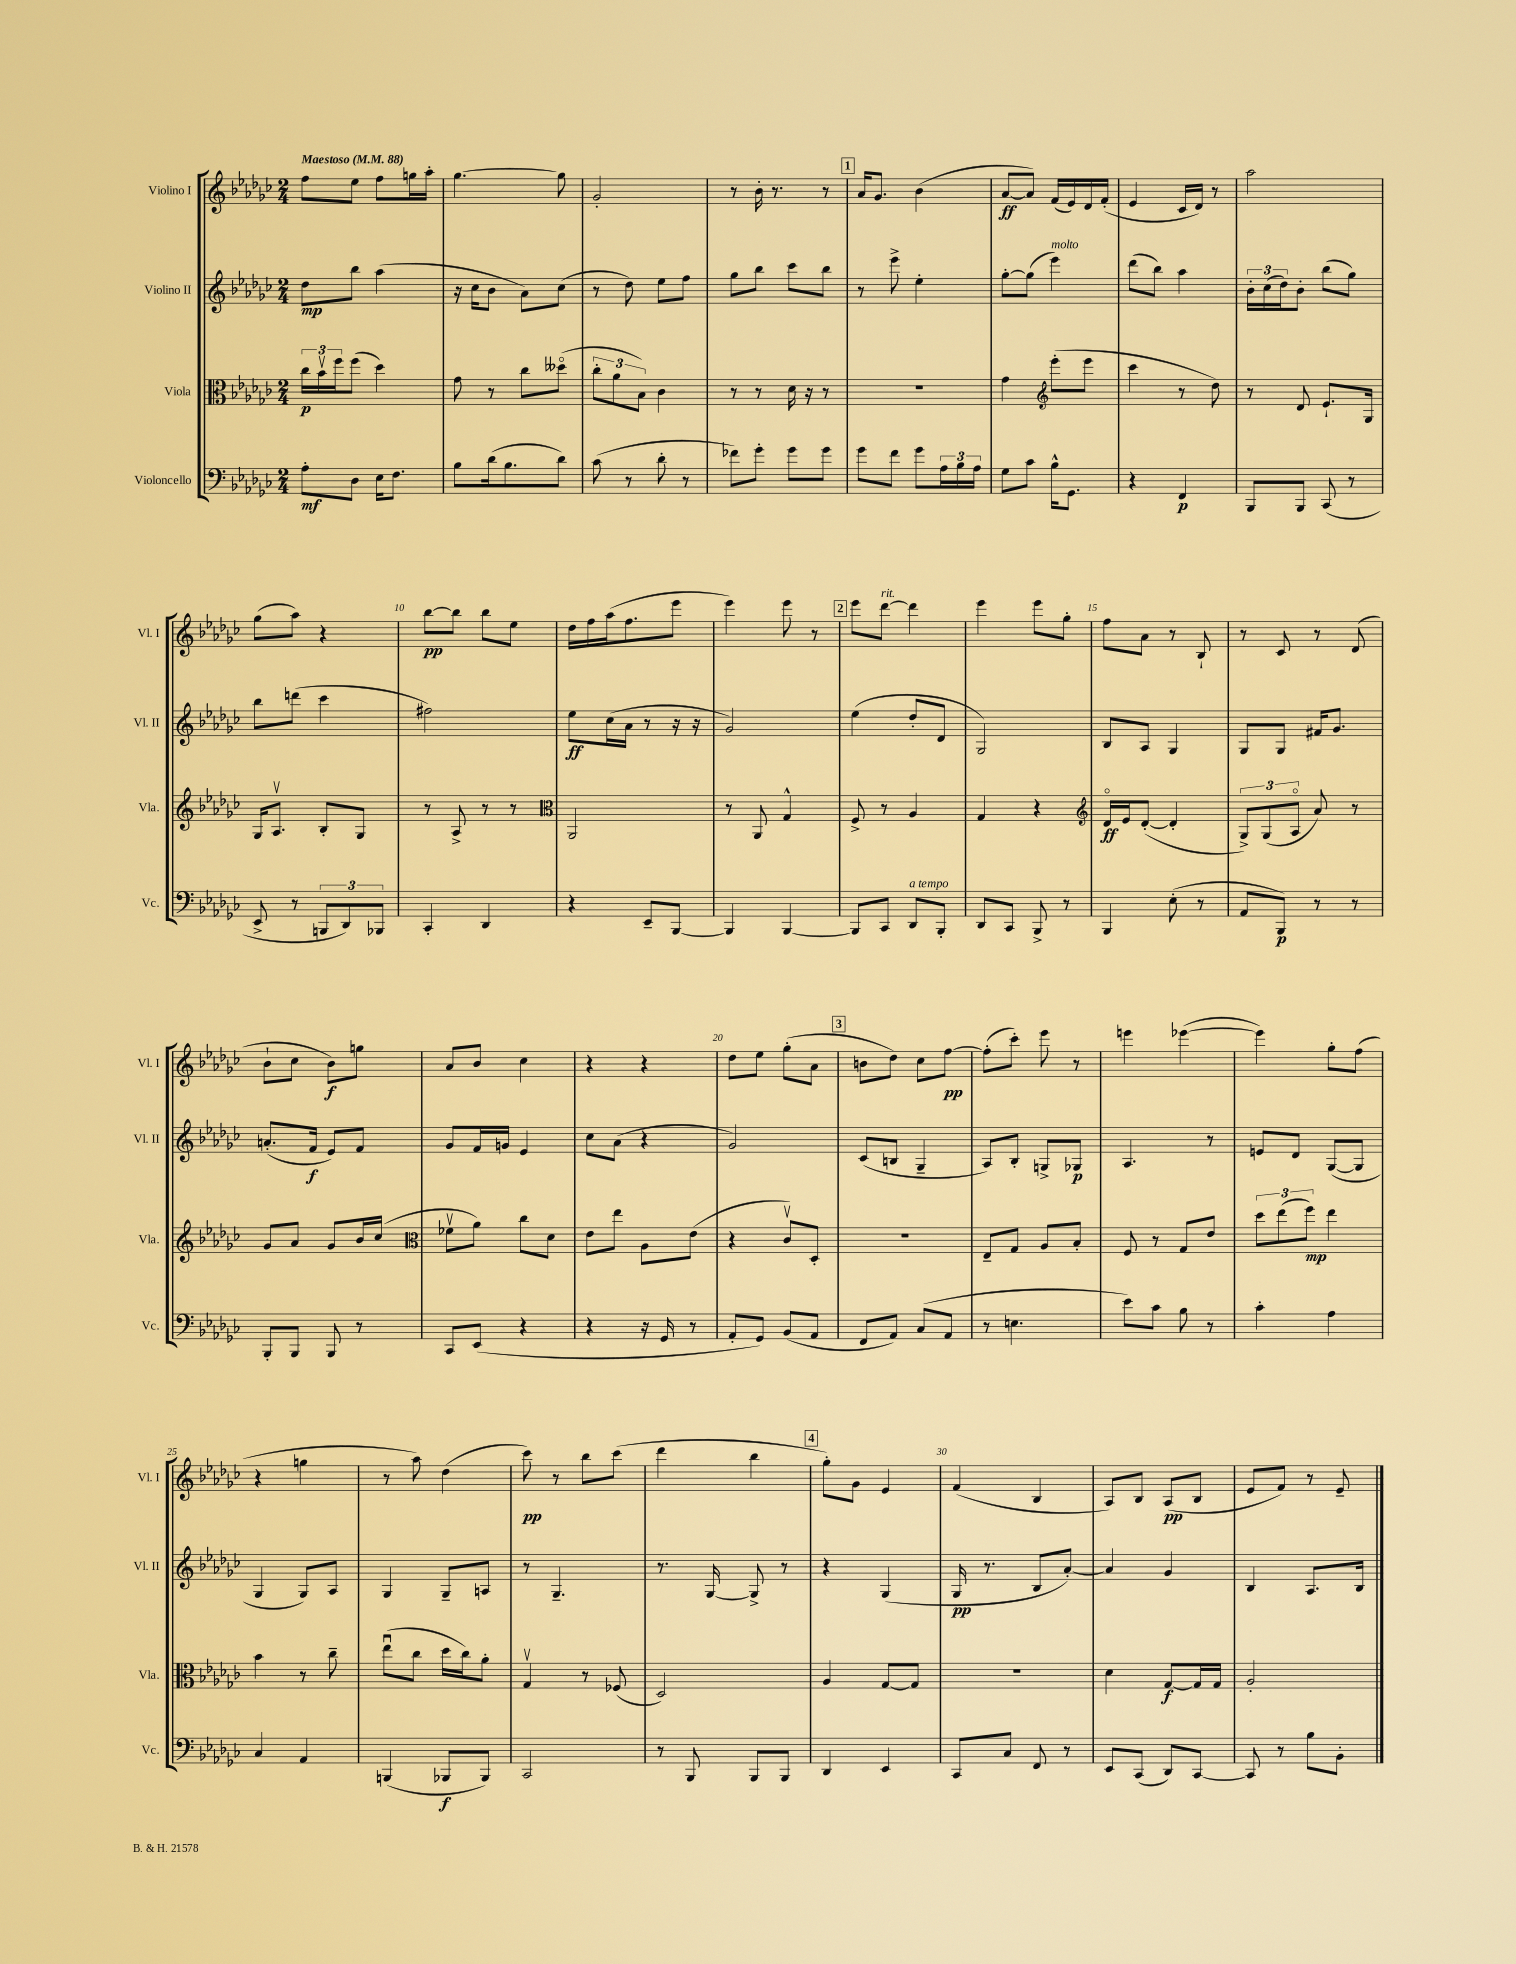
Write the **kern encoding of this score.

**kern	**dynam	**kern	**dynam	**kern	**dynam	**kern	**dynam
*part4	*part4	*part3	*part3	*part2	*part2	*part1	*part1
*staff4	*staff4	*staff3	*staff3	*staff2	*staff2	*staff1	*staff1
*I"Violoncello	*	*I"Viola	*	*I"Violino II	*	*I"Violino I	*
*I'Vc.	*	*I'Vla.	*	*I'Vl. II	*	*I'Vl. I	*
*clefF4	*	*clefC3	*	*clefG2	*	*clefG2	*
*k[b-e-a-d-g-c-]	*	*k[b-e-a-d-g-c-]	*	*k[b-e-a-d-g-c-]	*	*k[b-e-a-d-g-c-]	*
*M2/4	*	*M2/4	*	*M2/4	*	*M2/4	*
*MM88	*	*MM88	*	*MM88	*	*MM88	*
=1	=1	=1	=1	=1	=1	=1	=1
!	!	!	!	!	!	!LO:TX:a:B:t=Maestoso	!
8A-'\L	mf	24cc-\LL	p	8dd-\L	mp	8ff\L	.
.	.	24b-v\	.	.	.	.	.
.	.	24ff\J	.	.	.	.	.
8D-\J	.	(8ff\J	.	8bb-\J	.	8ee-\J	.
16E-\KL	.	4dd-\)	.	(4aa-\	.	8ff\L	.
8.F\J	.	.	.	.	.	.	.
.	.	.	.	.	.	16ggn\L	.
.	.	.	.	.	.	16aa-'\JJ	.
=2	=2	=2	=2	=2	=2	=2	=2
8B-\L	.	8g-\	.	16r	.	[4.gg-\	.
.	.	.	.	16cc-\KL	.	.	.
(16d-\k	.	8r	.	8b-\J	.	.	.
8.B-\	.	.	.	.	.	.	.
.	.	8cc-\L	.	8a-\L)	.	.	.
8d-\J)	.	(8dd--X\J	.	(8cc-\J	.	8gg-\]	.
=3	=3	=3	=3	=3	=3	=3	=3
(8c-\	.	12cc-'\L	.	8r	.	2g-'/	.
.	.	12a-\	.	.	.	.	.
8r	.	.	.	8dd-\)	.	.	.
.	.	12B-\J)	.	.	.	.	.
8d-'\	.	4c-\	.	8ee-\L	.	.	.
8r	.	.	.	8ff\J	.	.	.
=4	=4	=4	=4	=4	=4	=4	=4
8f-X\L)	.	8r	.	8gg-\L	.	8r	.
8g-'\J	.	8r	.	8bb-\J	.	16b-'\	.
.	.	.	.	.	.	8.r	.
8g-\L	.	16d-\	.	8ccc-\L	.	.	.
.	.	16r	.	.	.	.	.
8g-\J	.	8r	.	8bb-\J	.	8r	.
!!LO:REH:place=s1:t=1
=5	=5	=5	=5	=5	=5	=5	=5
8g-\L	.	2r	.	8r	.	16a-/KL	.
.	.	.	.	.	.	8.g-/J	.
8f\J	.	.	.	8eee-^\	.	.	.
8g-\L	.	.	.	4ee-'\	.	(4b-\	.
24A-\L	.	.	.	.	.	.	.
24B-\	.	.	.	.	.	.	.
24A-\JJ	.	.	.	.	.	.	.
=6	=6	=6	=6	=6	=6	=6	=6
8G-\L	.	4g-\	.	[8gg-'\L	.	[8a-/L	ff
8c-\J	.	.	.	(8gg-\J]	.	8a-/J])	.
*	*	*clefG2	*	*	*	*	*
!	!	!	!	!LO:TX:a:i:t=molto	!	!	!
16B-^^\KL	.	(8eee-'\L	.	4eee-\)	.	(16f/LL	.
8.GG-\J	.	.	.	.	.	16e-/)	.
.	.	8eee-\J	.	.	.	16d-/	.
.	.	.	.	.	.	(16f'/JJ	.
=7	=7	=7	=7	=7	=7	=7	=7
4r	.	4ccc-\	.	(8ddd-\L	.	4e-/	.
.	.	.	.	8bb-\J)	.	.	.
4FF/	p	8r	.	4aa-\	.	16c-/LL	.
.	.	.	.	.	.	16d-/JJ)	.
.	.	8dd-\)	.	.	.	8r	.
=8	=8	=8	=8	=8	=8	=8	=8
8BBB-/L	.	8r	.	24b-'\LL	.	2aa-\	.
.	.	.	.	(24cc-\	.	.	.
.	.	.	.	24dd-\J)	.	.	.
8BBB-/J	.	8d-/	.	8b-'\J	.	.	.
(8CC-/	.	8.e-`/L	.	(8bb-\L	.	.	.
8r	.	.	.	8gg-\J)	.	.	.
.	.	16G-/Jk	.	.	.	.	.
!!LO:LB:g=z
=9	=9	=9	=9	=9	=9	=9	=9
8EE-^/	.	16G-/KL	.	8bb-\L	.	(8gg-\L	.
.	.	8.A-v/J	.	.	.	.	.
8r	.	.	.	(8dddn\J	.	8aa-\J)	.
12BBBn/L	.	8B-'/L	.	4ccc-\	.	4r	.
12DD-/)	.	.	.	.	.	.	.
.	.	8G-/J	.	.	.	.	.
12BBB-X/J	.	.	.	.	.	.	.
=10	=10	=10	=10	=10	=10	=10	=10
4CC-'/	.	8r	.	2ff#X\)	.	[8bb-\L	pp
.	.	8A-^/	.	.	.	8bb-\J]	.
4DD-/	.	8r	.	.	.	8bb-\L	.
.	.	8r	.	.	.	8ee-\J	.
=11	=11	=11	=11	=11	=11	=11	=11
*	*	*clefC3	*	*	*	*	*
4r	.	2AA-/	.	8ee-\L	ff	16dd-\LL	.
.	.	.	.	.	.	16ff\	.
.	.	.	.	(16cc-\L	.	(16aa-\J	.
.	.	.	.	16a-\JJ	.	8.ff\	.
8EE-~/L	.	.	.	8r	.	.	.
[8BBB-/J	.	.	.	16r	.	8eee-\J	.
.	.	.	.	16r	.	.	.
=12	=12	=12	=12	=12	=12	=12	=12
4BBB-/]	.	8r	.	2g-/)	.	4eee-\)	.
.	.	8AA-/	.	.	.	.	.
[4BBB-/	.	4G-^^/	.	.	.	8eee-\	.
.	.	.	.	.	.	8r	.
!!LO:REH:place=s1:t=2
=13	=13	=13	=13	=13	=13	=13	=13
8BBB-/L]	.	8F^/	.	(4ee-\	.	8eee-\L	.
!	!	!	!	!	!	!LO:TX:a:i:t=rit.	!
8CC-/J	.	8r	.	.	.	[8ddd-\J	.
!LO:TX:a:i:t=a tempo	!	!	!	!	!	!	!
8DD-/L	.	4A-/	.	8dd-'/L	.	4ddd-\]	.
8BBB-'/J	.	.	.	8d-/J	.	.	.
=14	=14	=14	=14	=14	=14	=14	=14
8DD-/L	.	4G-/	.	2G-/)	.	4eee-\	.
8CC-/J	.	.	.	.	.	.	.
8BBB-^/	.	4r	.	.	.	8eee-\L	.
8r	.	.	.	.	.	8gg-'\J	.
=15	=15	=15	=15	=15	=15	=15	=15
*	*	*clefG2	*	*	*	*	*
4BBB-/	.	16d-/LL	ff	8B-/L	.	8ff\L	.
.	.	16e-/J	.	.	.	.	.
.	.	([8d-'/J	.	8A-/J	.	8a-\J	.
(8E-'\	.	4d-'/]	.	4G-/	.	8r	.
8r	.	.	.	.	.	8B-`/	.
=16	=16	=16	=16	=16	=16	=16	=16
8AA-/L	.	12G-^/L)	.	8G-/L	.	8r	.
.	.	(12G-/	.	.	.	.	.
8BBB-/J)	p	.	.	8G-/J	.	8c-/	.
.	.	12A-/J	.	.	.	.	.
8r	.	8a-/)	.	16f#X/KL	.	8r	.
.	.	.	.	8.g-/J	.	.	.
8r	.	8r	.	.	.	(8d-/	.
!!LO:LB:g=z
=17	=17	=17	=17	=17	=17	=17	=17
8BBB-'/L	.	8g-/L	.	(8.an'/L	.	8b-`\L	.
8BBB-/J	.	8a-/J	.	.	.	8cc-\J	.
.	.	.	.	16f/Jk	f	.	.
8BBB-/	.	8g-/L	.	8e-/L)	.	8b-\L)	f
8r	.	16b-/L	.	8f/J	.	8ggn\J	.
.	.	(16cc-/JJ	.	.	.	.	.
=18	=18	=18	=18	=18	=18	=18	=18
*	*	*clefC3	*	*	*	*	*
8CC-/L	.	8f-Xv\L	.	8g-/L	.	8a-/L	.
(8EE-/J	.	8a-\J)	.	16f/L	.	8b-/J	.
.	.	.	.	16gn/JJ	.	.	.
4r	.	8cc-\L	.	4e-/	.	4cc-\	.
.	.	8d-\J	.	.	.	.	.
=19	=19	=19	=19	=19	=19	=19	=19
4r	.	8e-\L	.	8cc-\L	.	4r	.
.	.	8ee-\J	.	(8a-\J	.	.	.
16r	.	8A-\L	.	4r	.	4r	.
16GG-/	.	.	.	.	.	.	.
8r	.	(8e-\J	.	.	.	.	.
=20	=20	=20	=20	=20	=20	=20	=20
8AA-'/L	.	4r	.	2g-/)	.	8dd-\L	.
8GG-/J)	.	.	.	.	.	8ee-\J	.
(8BB-/L	.	8c-v/L)	.	.	.	(8gg-'\L	.
8AA-/J	.	8D-'/J	.	.	.	8a-\J	.
!!LO:REH:place=s1:t=3
=21	=21	=21	=21	=21	=21	=21	=21
8FF/L	.	2r	.	(8c-/L	.	8bn\L	.
8AA-/J)	.	.	.	8Bn/J	.	8dd-\J)	.
(8C-/L	.	.	.	4G-~/	.	8cc-\L	.
8AA-/J	.	.	.	.	.	[8ff\J	pp
=22	=22	=22	=22	=22	=22	=22	=22
8r	.	8E-~/L	.	8A-/L)	.	(8ff'\L]	.
4.En\	.	8G-/J	.	8B-'/J	.	8ccc-'\J)	.
.	.	8A-/L	.	8Gn^/L	.	8eee-\	.
.	.	8B-'/J	.	8G-X/J	p	8r	.
=23	=23	=23	=23	=23	=23	=23	=23
8e-\L)	.	8F/	.	4.A-/	.	4eeen\	.
8c-\J	.	8r	.	.	.	.	.
8B-\	.	8G-/L	.	.	.	([4eee-X\	.
8r	.	8e-/J	.	8r	.	.	.
=24	=24	=24	=24	=24	=24	=24	=24
4c-'\	.	12dd-\L	.	8en/L	.	4eee-\])	.
.	.	(12ee-\	.	.	.	.	.
.	.	.	.	8d-/J	.	.	.
.	.	12ff\J)	mp	.	.	.	.
4A-\	.	4ee-\	.	([8G-/L	.	8gg-'\L	.
.	.	.	.	8G-/J]	.	(8ff\J	.
!!LO:LB:g=z
=25	=25	=25	=25	=25	=25	=25	=25
4C-/	.	4b-\	.	4G-/	.	4r	.
4AA-/	.	8r	.	8G-/L)	.	4ggn\	.
.	.	8cc-~\	.	8A-/J	.	.	.
=26	=26	=26	=26	=26	=26	=26	=26
(4BBBn/	.	(8ee-u\L	.	4G-/	.	8r	.
.	.	8cc-\J	.	.	.	8aa-\)	.
8BBB-X/L	f	16dd-\LL	.	8G-~/L	.	(4dd-\	.
.	.	16cc-\J)	.	.	.	.	.
8BBB-/J)	.	8a-'\J	.	8An/J	.	.	.
=27	=27	=27	=27	=27	=27	=27	=27
2CC-/	.	4G-v/	.	8r	.	8ccc-\)	pp
.	.	.	.	4.G-~/	.	8r	.
.	.	8r	.	.	.	8bb-\L	.
.	.	(8F-X/	.	.	.	(8ccc-\J	.
=28	=28	=28	=28	=28	=28	=28	=28
8r	.	2D-/)	.	8.r	.	4ddd-\	.
8BBB-/	.	.	.	.	.	.	.
.	.	.	.	[16G-/	.	.	.
8BBB-/L	.	.	.	8G-^/]	.	4bb-\	.
8BBB-/J	.	.	.	8r	.	.	.
!!LO:REH:place=s1:t=4
=29	=29	=29	=29	=29	=29	=29	=29
4DD-/	.	4A-/	.	4r	.	8gg-'\L)	.
.	.	.	.	.	.	8g-\J	.
4EE-/	.	[8G-/L	.	(4G-/	.	4e-/	.
.	.	8G-/J]	.	.	.	.	.
=30	=30	=30	=30	=30	=30	=30	=30
8CC-/L	.	2r	.	16G-/	pp	(4f/	.
.	.	.	.	8.r	.	.	.
8C-/J	.	.	.	.	.	.	.
8FF/	.	.	.	8B-/L	.	4B-/	.
8r	.	.	.	[8a-'/J)	.	.	.
=31	=31	=31	=31	=31	=31	=31	=31
8EE-/L	.	4d-\	.	4a-/]	.	8A-/L)	.
(8CC-/J	.	.	.	.	.	8B-/J	.
8DD-/L)	.	[8G-/L	f	4g-/	.	(8A-/L	pp
[8CC-/J	.	16G-/L]	.	.	.	8B-/J	.
.	.	16G-/JJ	.	.	.	.	.
=32	=32	=32	=32	=32	=32	=32	=32
8CC-/]	.	2A-'/	.	4B-/	.	8e-/L	.
8r	.	.	.	.	.	8f/J)	.
8B-\L	.	.	.	8.A-/L	.	8r	.
8BB-'\J	.	.	.	.	.	8e-~/	.
.	.	.	.	16B-/Jk	.	.	.
==	==	==	==	==	==	==	==
*-	*-	*-	*-	*-	*-	*-	*-
